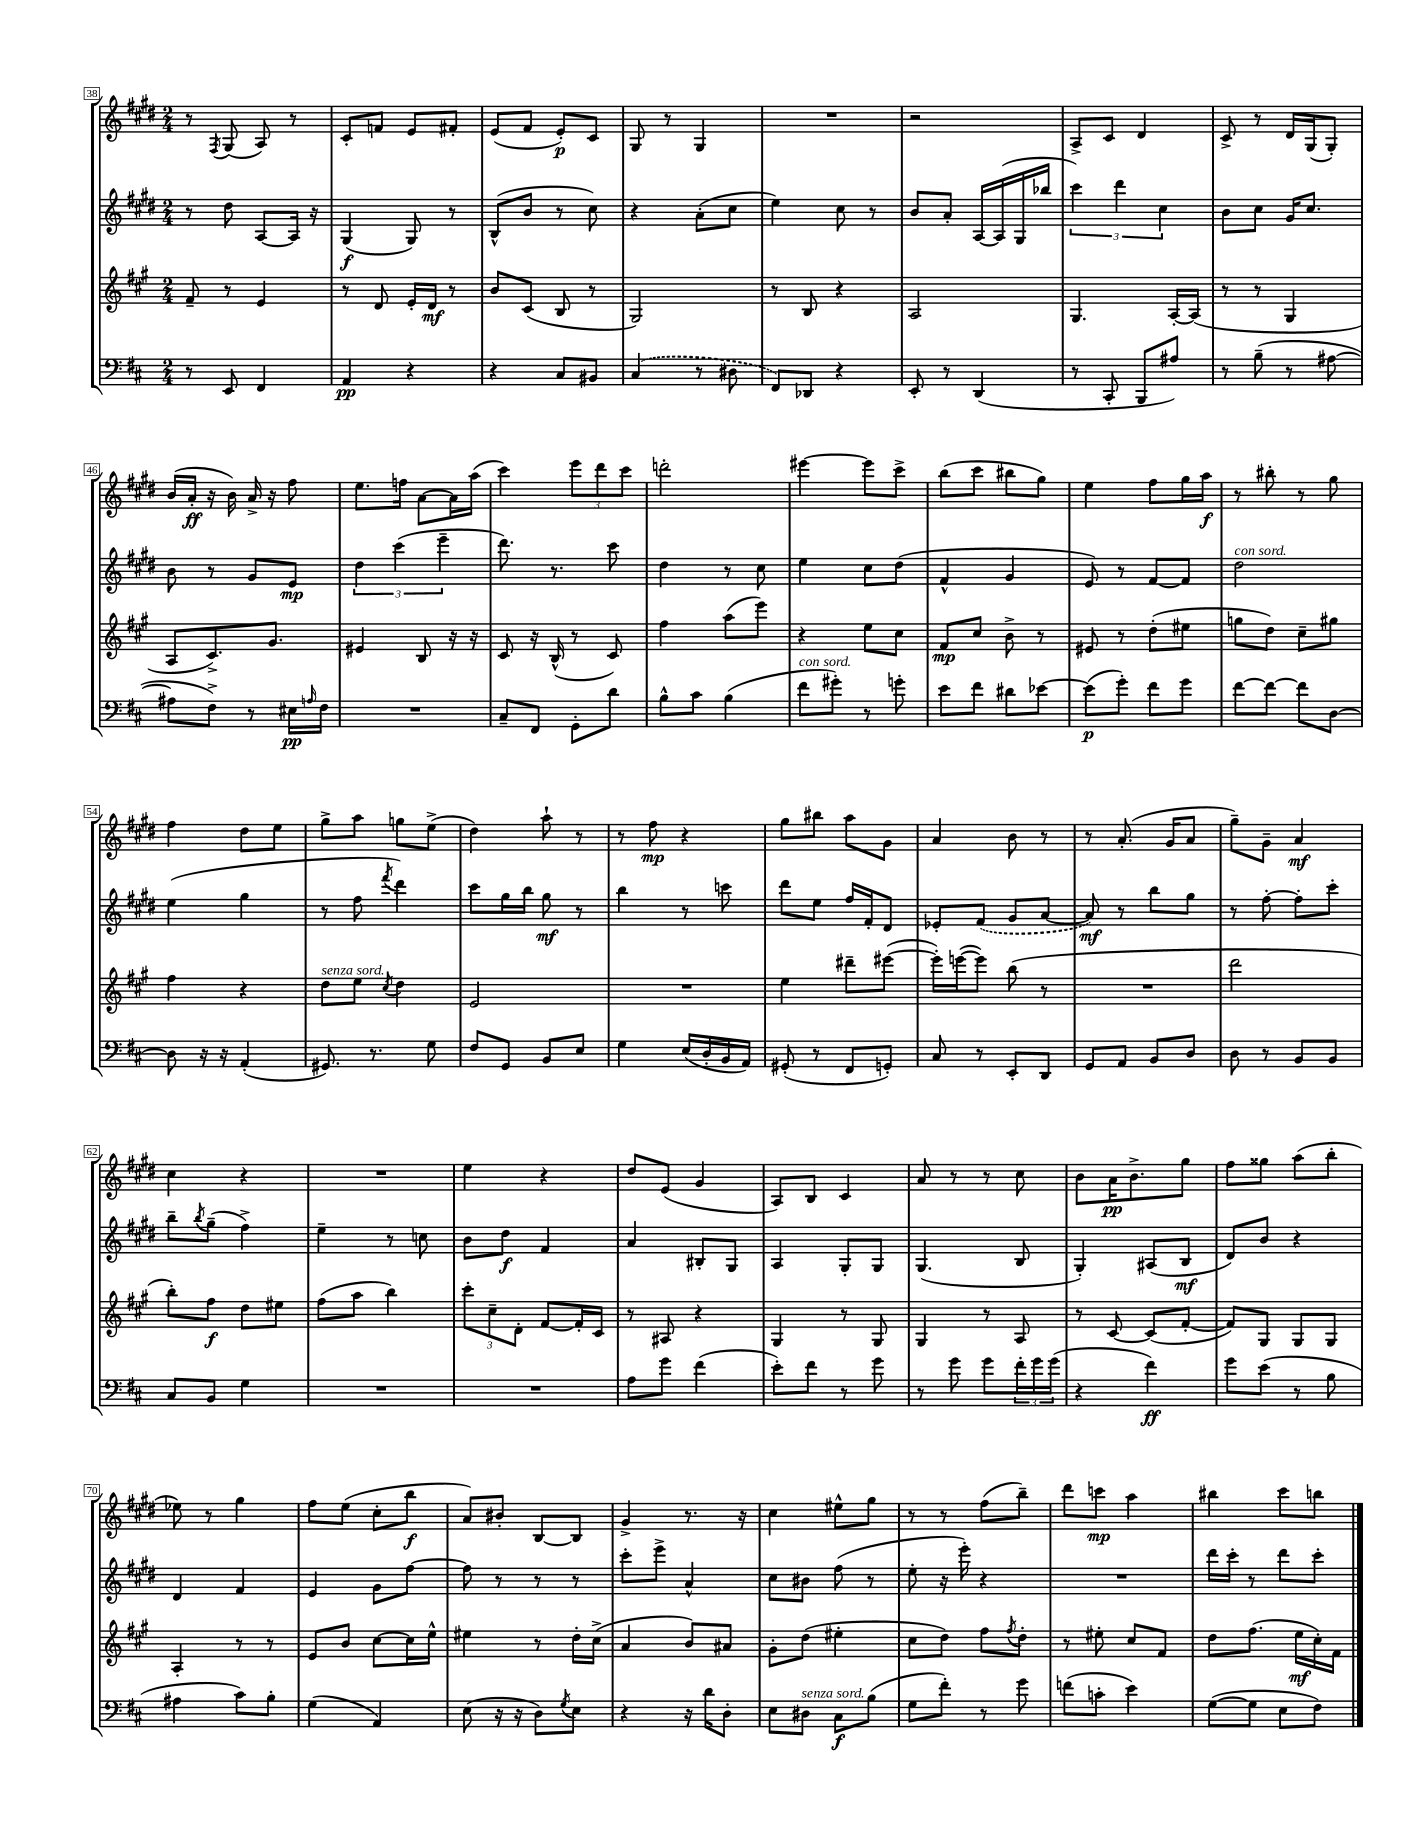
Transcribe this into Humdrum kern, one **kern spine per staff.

**kern	**dynam	**kern	**dynam	**kern	**dynam	**kern	**dynam
*part4	*part4	*part3	*part3	*part2	*part2	*part1	*part1
*staff4	*staff4	*staff3	*staff3	*staff2	*staff2	*staff1	*staff1
*clefF4	*	*clefG2	*	*clefG2	*	*clefG2	*
*k[f#c#]	*	*k[f#c#g#]	*	*k[f#c#g#d#]	*	*k[f#c#g#d#]	*
*M2/4	*	*M2/4	*	*M2/4	*	*M2/4	*
=38	=38	=38	=38	=38	=38	=38	=38
8r	.	8f#~/	.	8r	.	8r	.
.	.	.	.	.	.	8qF#/	.
8EE/	.	8r	.	8dd#\	.	(8G#/	.
4FF#/	.	4e/	.	[8A/L	.	8A/)	.
.	.	.	.	16A/Jk]	.	8r	.
.	.	.	.	16r	.	.	.
=39	=39	=39	=39	=39	=39	=39	=39
4AA/	pp	8r	.	(4G#/	f	8c#'/L	.
.	.	8d/	.	.	.	8fn/J	.
4r	.	16e'/LL	.	8G#/)	.	8e/L	.
.	.	16d/JJ	mf	.	.	.	.
.	.	8r	.	8r	.	8f#X'/J	.
=40	=40	=40	=40	=40	=40	=40	=40
4r	.	8b/L	.	(8B^^/L	.	(8e/L	.
.	.	(8c#/J	.	8b/J	.	8f#/J	.
8C#/L	.	8B/	.	8r	.	8e'/L)	p
8BB#X/J	.	8r	.	8cc#\)	.	8c#/J	.
=41	=41	=41	=41	=41	=41	=41	=41
(4C#/	.	2G#/)	.	4r	.	8G#/	.
.	.	.	.	.	.	8r	.
8r	.	.	.	(8a'\L	.	4G#/	.
8D#X\	.	.	.	8cc#\J	.	.	.
=42	=42	=42	=42	=42	=42	=42	=42
8FF#/L)	.	8r	.	4ee\)	.	2r	.
8DD-X/J	.	8B/	.	.	.	.	.
4r	.	4r	.	8cc#\	.	.	.
.	.	.	.	8r	.	.	.
=43	=43	=43	=43	=43	=43	=43	=43
8EE'/	.	2A/	.	8b/L	.	2r	.
8r	.	.	.	8a'/J	.	.	.
(4DD/	.	.	.	[16A/LL	.	.	.
.	.	.	.	(16A/]	.	.	.
.	.	.	.	16G#/	.	.	.
.	.	.	.	16bb-X/JJ	.	.	.
=44	=44	=44	=44	=44	=44	=44	=44
8r	.	4.G#/	.	6ccc#\)	.	8A^/L	.
8CC#'/	.	.	.	.	.	8c#/J	.
.	.	.	.	6ddd#\	.	.	.
8BBB/L	.	.	.	.	.	4d#/	.
.	.	.	.	6cc#\	.	.	.
8A#X/J)	.	[16A'/LL	.	.	.	.	.
.	.	(16A/JJ]	.	.	.	.	.
=45	=45	=45	=45	=45	=45	=45	=45
8r	.	8r	.	8b\L	.	8c#^/	.
(8B~\	.	8r	.	8cc#\J	.	8r	.
8r	.	4G#/	.	16g#/KL	.	16d#/LL	.
.	.	.	.	8.cc#/J	.	(16G#/J	.
[8A#X\	.	.	.	.	.	8G#'/J)	.
!!LO:LB:g=z
=46	=46	=46	=46	=46	=46	=46	=46
8A#X\L]	.	8A/L	.	8b\	.	(16b/LL	.
.	.	.	.	.	.	16a'/JJ	ff
8F#^\J)	.	8.c#^/)	.	8r	.	16r	.
.	.	.	.	.	.	16b\)	.
8r	.	.	.	8g#/L	.	16a^/	.
.	.	8.g#/J	.	.	.	16r	.
16E#X\LL	pp	.	.	8e/J	mp	8ff#\	.
16qqAn/	.	.	.	.	.	.	.
16F#\JJ	.	.	.	.	.	.	.
=47	=47	=47	=47	=47	=47	=47	=47
2r	.	4e#X/	.	6dd#\	.	8.ee\L	.
.	.	.	.	(6ccc#\	.	.	.
.	.	.	.	.	.	16ffn\Jk	.
.	.	8B/	.	.	.	[8a\L	.
.	.	.	.	6eee~\	.	.	.
.	.	16r	.	.	.	16a\L]	.
.	.	16r	.	.	.	(16aa\JJ	.
=48	=48	=48	=48	=48	=48	=48	=48
8C#~/L	.	8c#/	.	8.ddd#\)	.	4ccc#\)	.
8FF#/J	.	16r	.	.	.	.	.
.	.	(16B^^/	.	8.r	.	.	.
8GG'\L	.	8r	.	.	.	12eee\L	.
.	.	.	.	.	.	12ddd#\	.
8d\J	.	8c#/)	.	8ccc#\	.	.	.
.	.	.	.	.	.	12ccc#\J	.
=49	=49	=49	=49	=49	=49	=49	=49
8B^^\L	.	4ff#\	.	4dd#\	.	2dddn'\	.
8c#\J	.	.	.	.	.	.	.
(4B\	.	(8aa\L	.	8r	.	.	.
.	.	8eee\J)	.	8cc#\	.	.	.
=50	=50	=50	=50	=50	=50	=50	=50
!LO:TX:a:i:t=con sord.	!	!	!	!	!	!	!
8f#\L	.	4r	.	4ee\	.	[4eee#X\	.
8g#X'\J)	.	.	.	.	.	.	.
8r	.	8ee\L	.	8cc#\L	.	8eee#\L]	.
8gn'\	.	8cc#\J	.	(8dd#\J	.	8ccc#^\J	.
=51	=51	=51	=51	=51	=51	=51	=51
8e\L	.	8f#/L	mp	4f#^^/	.	(8bb\L	.
8f#\J	.	8cc#/J	.	.	.	8ccc#\J	.
8d#X\L	.	8b^\	.	4g#/	.	8bb#X\L	.
[8e-X\J	.	8r	.	.	.	8gg#\J)	.
=52	=52	=52	=52	=52	=52	=52	=52
(8e-\L]	p	8e#X/	.	8e/)	.	4ee\	.
8g'\J)	.	8r	.	8r	.	.	.
8f#\L	.	(8dd'\L	.	[8f#/L	.	8ff#\L	.
8g\J	.	8ee#X\J	.	8f#/J]	.	16gg#\L	.
.	.	.	.	.	.	16aa\JJ	f
=53	=53	=53	=53	=53	=53	=53	=53
!	!	!	!	!LO:TX:a:i:t=con sord.	!	!	!
[8f#\L	.	8ggn\L	.	2dd#\	.	8r	.
8f#\J_	.	8dd\J)	.	.	.	8bb#X'\	.
8f#\L]	.	8cc#~\L	.	.	.	8r	.
[8D\J	.	8gg#X\J	.	.	.	8gg#\	.
!!LO:LB:g=z
=54	=54	=54	=54	=54	=54	=54	=54
8D\]	.	4ff#\	.	(4ee\	.	4ff#\	.
16r	.	.	.	.	.	.	.
16r	.	.	.	.	.	.	.
(4AA'/	.	4r	.	4gg#\	.	8dd#\L	.
.	.	.	.	.	.	8ee\J	.
=55	=55	=55	=55	=55	=55	=55	=55
!	!	!LO:TX:a:i:t=senza sord.	!	!	!	!	!
8.GG#X/)	.	8dd\L	.	8r	.	8gg#^\L	.
.	.	8ee\J	.	8ff#\	.	8aa\J	.
8.r	.	.	.	.	.	.	.
.	.	8qcc#/	.	8qfff#/	.	.	.
.	.	4dd\	.	4ddd#\)	.	8ggn\L	.
8G\	.	.	.	.	.	(8ee^\J	.
=56	=56	=56	=56	=56	=56	=56	=56
8F#/L	.	2e/	.	8ccc#\L	.	4dd#\)	.
8GG/J	.	.	.	16gg#\L	.	.	.
.	.	.	.	16bb\JJ	.	.	.
8BB/L	.	.	.	8gg#\	mf	8aa`\	.
8E/J	.	.	.	8r	.	8r	.
=57	=57	=57	=57	=57	=57	=57	=57
4G\	.	2r	.	4bb\	.	8r	.
.	.	.	.	.	.	8ff#\	mp
(16E/LL	.	.	.	8r	.	4r	.
16D'/	.	.	.	.	.	.	.
16BB/	.	.	.	8cccn\	.	.	.
16AA/JJ)	.	.	.	.	.	.	.
=58	=58	=58	=58	=58	=58	=58	=58
(8GG#X'/	.	4ee\	.	8ddd#\L	.	8gg#\L	.
8r	.	.	.	8ee\J	.	8bb#X\J	.
8FF#/L	.	8ddd#X~\L	.	16ff#/LL	.	8aa\L	.
.	.	.	.	16f#'/J	.	.	.
8GGn'/J)	.	([8eee#X\J	.	8d#/J	.	8g#\J	.
=59	=59	=59	=59	=59	=59	=59	=59
8C#/	.	16eee#'\LL])	.	8e-X'/L	.	4a/	.
.	.	([16eeen\J	.	.	.	.	.
8r	.	8eee\J])	.	(8f#/J	.	.	.
8EE'/L	.	(8bb\	.	8g#/L	.	8b\	.
8DD/J	.	8r	.	[8a/J	.	8r	.
=60	=60	=60	=60	=60	=60	=60	=60
8GG/L	.	2r	.	8a/])	mf	8r	.
8AA/J	.	.	.	8r	.	(8.a'/	.
8BB/L	.	.	.	8bb\L	.	.	.
.	.	.	.	.	.	16g#/KL	.
8D/J	.	.	.	8gg#\J	.	8a/J	.
=61	=61	=61	=61	=61	=61	=61	=61
8D\	.	2ddd\	.	8r	.	8gg#~\L)	.
8r	.	.	.	[8ff#'\	.	8g#~\J	.
8BB/L	.	.	.	8ff#'\L]	.	4a/	mf
8BB/J	.	.	.	8ccc#'\J	.	.	.
!!LO:LB:g=z
=62	=62	=62	=62	=62	=62	=62	=62
8C#/L	.	8bb'\L)	.	8bb~\L	.	4cc#\	.
.	.	.	.	8qbb/	.	.	.
8BB/J	.	8ff#\J	f	(8gg#~\J	.	.	.
4G\	.	8dd\L	.	4ff#^\)	.	4r	.
.	.	8ee#X\J	.	.	.	.	.
=63	=63	=63	=63	=63	=63	=63	=63
2r	.	(8ff#\L	.	4ee~\	.	2r	.
.	.	8aa\J	.	.	.	.	.
.	.	4bb\)	.	8r	.	.	.
.	.	.	.	8ccn\	.	.	.
=64	=64	=64	=64	=64	=64	=64	=64
2r	.	12ccc#'\L	.	8b\L	.	4ee\	.
.	.	12cc#~\	.	.	.	.	.
.	.	.	.	8dd#\J	f	.	.
.	.	12d'\J	.	.	.	.	.
.	.	[8f#/L	.	4f#/	.	4r	.
.	.	16f#'/L]	.	.	.	.	.
.	.	16c#/JJ	.	.	.	.	.
=65	=65	=65	=65	=65	=65	=65	=65
8A\L	.	8r	.	4a/	.	8dd#/L	.
8g\J	.	8A#X/	.	.	.	(8e/J	.
(4f#\	.	4r	.	8B#X'/L	.	4g#/	.
.	.	.	.	8G#/J	.	.	.
=66	=66	=66	=66	=66	=66	=66	=66
8e'\L)	.	4G#/	.	4A/	.	8A/L)	.
8f#\J	.	.	.	.	.	8B/J	.
8r	.	8r	.	8G#'/L	.	4c#/	.
8g\	.	8G#/	.	8G#/J	.	.	.
=67	=67	=67	=67	=67	=67	=67	=67
8r	.	4G#/	.	(4.G#/	.	8a/	.
8g\	.	.	.	.	.	8r	.
8g\L	.	8r	.	.	.	8r	.
24f#'\L	.	8A/	.	8B/	.	8cc#\	.
24g\	.	.	.	.	.	.	.
(24g\JJ	.	.	.	.	.	.	.
=68	=68	=68	=68	=68	=68	=68	=68
4r	.	8r	.	4G#'/)	.	8b\L	.
.	.	[8c#/	.	.	.	16a\K	pp
.	.	.	.	.	.	8.b^\	.
4f#\)	ff	(8c#/L]	.	(8A#X/L	.	.	.
.	.	[8f#'/J	.	8B/J	mf	8gg#\J	.
=69	=69	=69	=69	=69	=69	=69	=69
8g\L	.	8f#/L])	.	8d#/L)	.	8ff#\L	.
(8e\J	.	8G#/J	.	8b/J	.	8gg##X\J	.
8r	.	8G#/L	.	4r	.	(8aa\L	.
8B\	.	8G#/J	.	.	.	8bb'\J	.
!!LO:LB:g=z
=70	=70	=70	=70	=70	=70	=70	=70
4A#X\	.	4A'/	.	4d#/	.	8ee-X\)	.
.	.	.	.	.	.	8r	.
8c#\L)	.	8r	.	4f#/	.	4gg#\	.
8B'\J	.	8r	.	.	.	.	.
=71	=71	=71	=71	=71	=71	=71	=71
(4G\	.	8e/L	.	4e/	.	8ff#\L	.
.	.	8b/J	.	.	.	(8ee\J	.
4AA/)	.	[8cc#\L	.	8g#\L	.	8cc#'\L	.
.	.	16cc#\L]	.	[8ff#\J	.	8bb\J	f
.	.	16ee^^\JJ	.	.	.	.	.
=72	=72	=72	=72	=72	=72	=72	=72
(8E\	.	4ee#X\	.	8ff#\]	.	8a/L)	.
16r	.	.	.	8r	.	8b#X'/J	.
16r	.	.	.	.	.	.	.
8D\L)	.	8r	.	8r	.	[8B/L	.
8qG/	.	.	.	.	.	.	.
8E\J	.	16dd'\LL	.	8r	.	8B/J]	.
.	.	(16cc#^\JJ	.	.	.	.	.
=73	=73	=73	=73	=73	=73	=73	=73
4r	.	4a/	.	8ccc#'\L	.	4g#^/	.
.	.	.	.	8eee^\J	.	.	.
16r	.	8b/L)	.	4a^^/	.	8.r	.
16d\KL	.	.	.	.	.	.	.
8D'\J	.	8a#X/J	.	.	.	.	.
.	.	.	.	.	.	16r	.
=74	=74	=74	=74	=74	=74	=74	=74
8E\L	.	8g#'\L	.	8cc#\L	.	4cc#\	.
!LO:TX:a:i:t=senza sord.	!	!	!	!	!	!	!
8D#X\J	.	(8dd\J	.	8b#X\J	.	.	.
8C#\L	f	4ee#X'\	.	(8ff#\	.	8ee#X^^\L	.
(8B\J	.	.	.	8r	.	8gg#\J	.
=75	=75	=75	=75	=75	=75	=75	=75
8G\L	.	8cc#\L	.	8ee'\	.	8r	.
8f#'\J)	.	8dd\J)	.	16r	.	8r	.
.	.	.	.	16eee'\)	.	.	.
8r	.	8ff#\L	.	4r	.	(8ff#\L	.
.	.	8qff#/	.	.	.	.	.
8g\	.	8dd'\J	.	.	.	8bb~\J)	.
=76	=76	=76	=76	=76	=76	=76	=76
(8fn\L	.	8r	.	2r	.	8ddd#\L	.
8cn'\J	.	8ee#X'\	.	.	.	8cccn\J	mp
4e\)	.	8cc#/L	.	.	.	4aa\	.
.	.	8f#/J	.	.	.	.	.
=77	=77	=77	=77	=77	=77	=77	=77
([8G\L	.	8dd\L	.	16ddd#\LL	.	4bb#X\	.
.	.	.	.	16ccc#'\JJ	.	.	.
8G\J]	.	(8.ff#\J	.	8r	.	.	.
8E\L	.	.	.	8ddd#\L	.	8ccc#\L	.
.	.	16ee\LL	mf	.	.	.	.
8F#\J)	.	16cc#'\)	.	8ccc#'\J	.	8bbn\J	.
.	.	16f#\JJ	.	.	.	.	.
==	==	==	==	==	==	==	==
*-	*-	*-	*-	*-	*-	*-	*-
